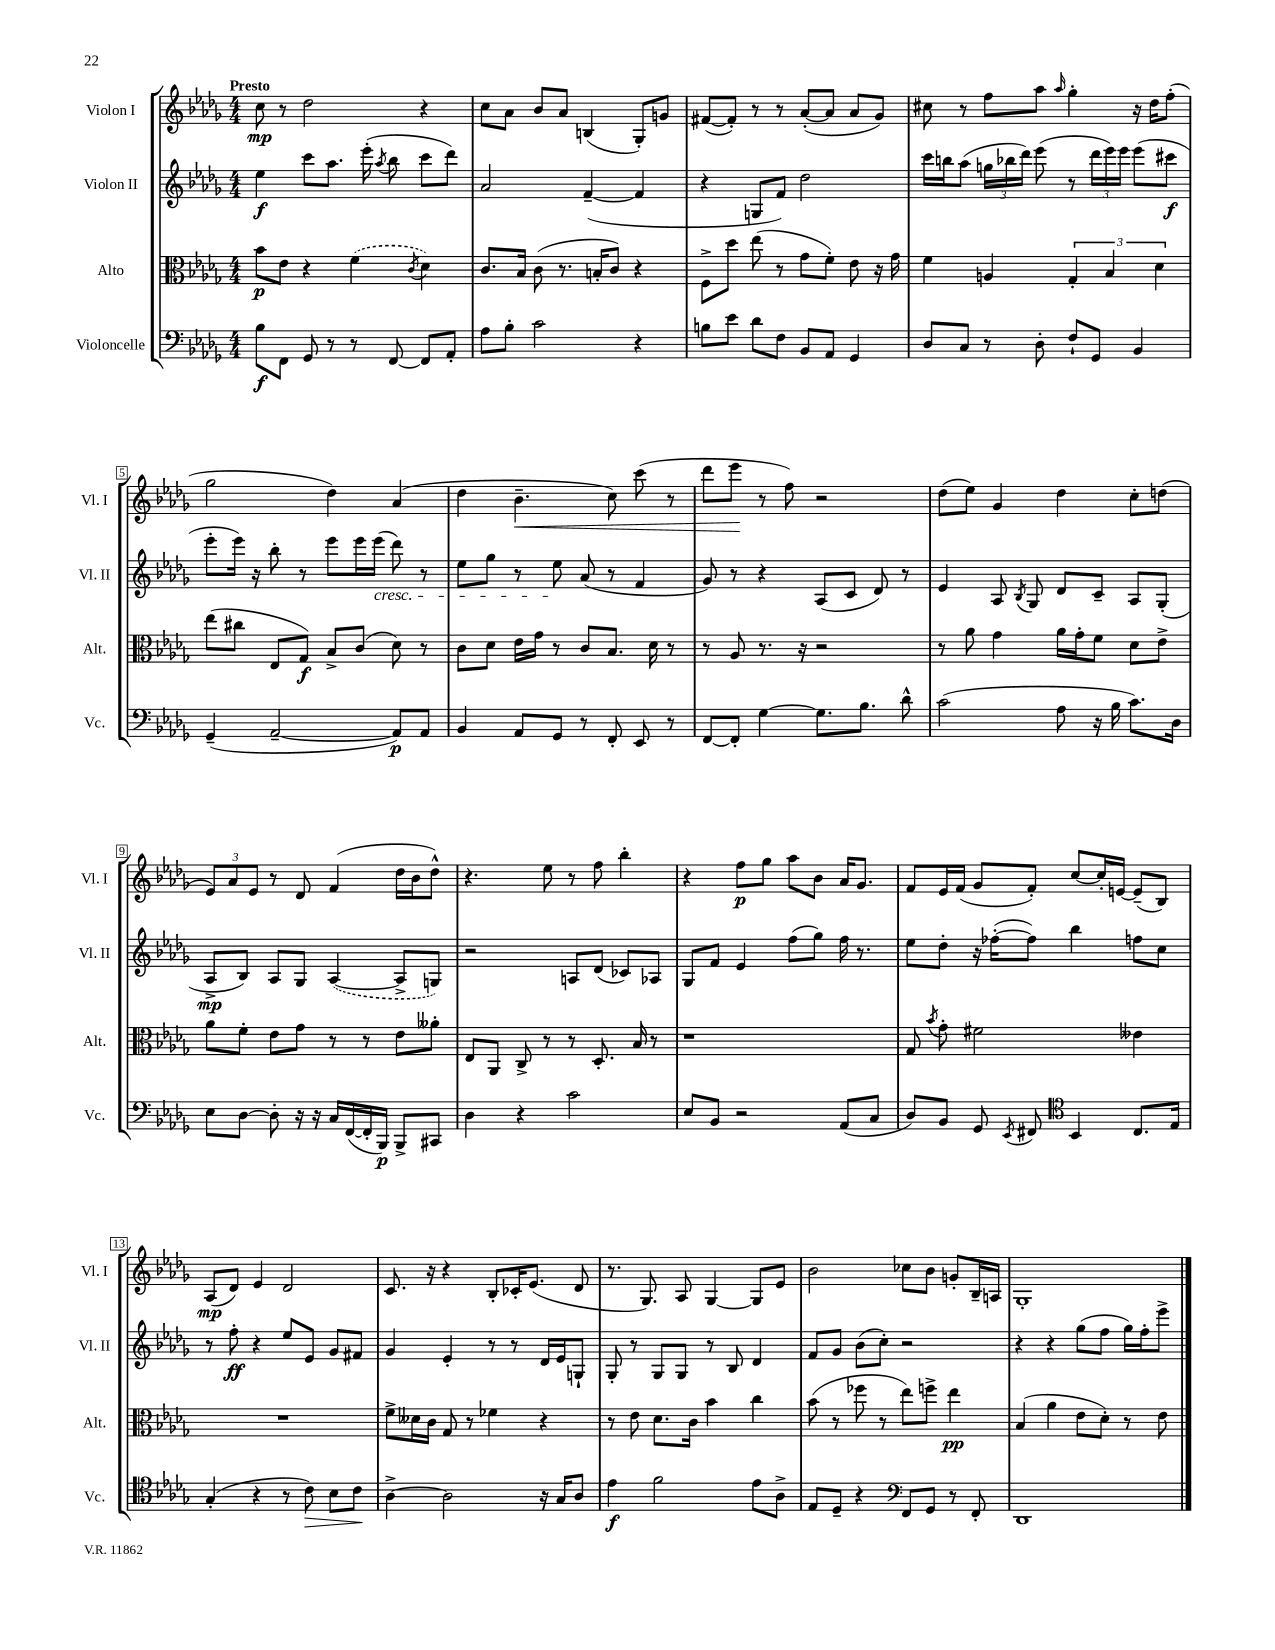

**kern	**kern	**kern	**kern
*staff4	*staff3	*staff2	*staff1
*clefF4	*clefC3	*clefG2	*clefG2
*k[b-e-a-d-g-]	*k[b-e-a-d-g-]	*k[b-e-a-d-g-]	*k[b-e-a-d-g-]
*M4/4	*M4/4	*M4/4	*M4/4
8B-	8b-	4ee-	8cc
8FF	8e-	.	8r
8GG-	4r	8ccc	2dd-
8r	.	8.aa-	.
8r	(4f	.	.
.	.	(16eee-'	.
.	.	8qaa-	.
[8FF	.	8bb-	.
.	8qc	.	.
8FF]	4d-)	8ccc	4r
8AA-'	.	8ddd-)	.
=	=	=	=
8A-	8.c	2a-	8cc
8B-'	.	.	8a-
.	16B-	.	.
2c	(8c	.	8b-
.	8.r	.	8a-
.	.	([4f~	(4B
.	16B'	.	.
.	8c)	.	.
4r	4r	4f]	8G-')
.	.	.	8g
=	=	=	=
8B	8F^	4r	([8f#
8e-	8dd-	.	8f#'])
8d-	(8ee-	8G	8r
8F	8r	8f)	8r
8BB-	8g-	2dd-	([8a-'
8AA-	8f')	.	8a-]
4GG-	8e-	.	8a-
.	16r	.	8g-)
.	16g-	.	.
=	=	=	=
8D-	4f	16ccc	8cc#
.	.	16bb	.
8C	.	(8aa-	8r
8r	4A	24gg	8ff
.	.	24bb-	.
.	.	24ddd-)	.
8D-'	.	(8eee-	8aa-
.	.	.	16qqaa-
8F`	6G-'	8r	4gg-'
8GG-	.	24ddd-	.
.	6B-	24eee-)	.
.	.	24eee-	.
4BB-	.	(8eee-	16r
.	.	.	16dd-
.	6d-	.	.
.	.	8ccc#	(8ff'
=	=	=	=
(4GG-~	(8ee-	8eee-'	2gg-
.	8cc#	16eee-)	.
.	.	16r	.
[2AA-~	8E-	8bb-'	.
.	8G-)	8r	.
.	8B-^	8eee-	4dd-)
.	(8c	16eee-	.
.	.	(16eee-	.
8AA-])	8d-)	8ddd-)	(4a-
8AA-	8r	8r	.
=	=	=	=
4BB-	8c	8ee-	4dd-
.	8d-	8gg-	.
8AA-	16e-	8r	4.b-~
.	16g-	.	.
8GG-	8r	8ee-	.
8r	8c	(8a-	.
8FF'	8.B-	8r	8cc)
8EE-	.	4f	(8ccc
.	16d-	.	.
8r	8r	.	8r
=	=	=	=
[8FF	8r	8g-)	8ddd-
8FF']	8A-	8r	8eee-
[4G-	8.r	4r	8r
.	.	.	8ff)
.	16r	.	.
8.G-]	2r	(8A-	2r
.	.	8c	.
8.B-	.	.	.
.	.	8d-)	.
8d-^^	.	8r	.
=	=	=	=
(2c	8r	4e-	(8dd-
.	8a-	.	8ee-)
.	4g-	8A-	4g-
.	.	8qB-	.
.	.	8G-	.
8A-	16a-	8d-	4dd-
.	16g-'	.	.
16r	8f	8c~	.
16B-	.	.	.
8.c)	8d-	8A-	8cc'
.	8e-^	(8G-'	(8dd
16D-	.	.	.
=	=	=	=
8E-	8a-	8A-^	12e-)
.	.	.	12a-
[8D-	8f'	8B-)	.
.	.	.	12e-
8D-']	8e-	8A-	8r
16r	8g-	8G-	8d-
16r	.	.	.
16C	8r	([4A-	(4f
([16FF	.	.	.
16FF']	8r	.	.
16BBB-)	.	.	.
8BBB-^	8e-	8A-^]	16dd-
.	.	.	16b-
8CC#	8a--'	8G)	8dd-^^)
=	=	=	=
4D-	8E-	2r	4.r
.	8AA-	.	.
4r	8C^	.	.
.	8r	.	8ee-
2c	8r	8A	8r
.	8.D-'	(8d-	8ff
.	.	8c-)	4bb-'
.	16B-	.	.
.	8r	8A-	.
=	=	=	=
8E-	1r	8G-	4r
8BB-	.	8f	.
2r	.	4e-	8ff
.	.	.	8gg-
.	.	(8ff	8aa-
.	.	8gg-)	8b-
(8AA-	.	16ff	16a-
.	.	8.r	8.g-
8C	.	.	.
=	=	=	=
8D-)	8G-	8ee-	8f
.	8qb-	.	.
8BB-	8g-'	8dd-'	16e-
.	.	.	(16f
8GG-	2f#	16r	8g-
.	.	([16ff-'	.
8qEE-	.	.	.
8FF#	.	8ff-])	8f')
*clefC4	*	*	*
4BB-	.	4bb-	[8cc
.	.	.	16cc']
.	.	.	[16e
8.C	4e--	8ff	(8e~]
.	.	8cc	8B-)
16E-	.	.	.
=	=	=	=
(4G-'	1r	8r	(8A-
.	.	8ff'	8d-)
4r	.	4r	4e-
8r	.	8ee-	2d-
8c)	.	8e-	.
8B-	.	8g-	.
8c	.	8f#	.
=	=	=	=
[4A-^	8f^	4g-	8.c
.	16d--	.	.
.	16c	.	16r
2A-]	8G-	4e-'	4r
.	8r	.	.
.	4f-	8r	8B-'
.	.	8r	16c-'
.	.	.	(8.e-
16r	4r	16d-	.
16G-	.	16e-	.
8A-	.	8G`	8d-
=	=	=	=
4e-	8r	8G-'	8.r
.	8e-	8r	.
.	.	.	8.G-)
2f	8.d-	8G-	.
.	.	8G-	8A-
.	16c	.	.
.	4b-	8r	[4G-
.	.	8B-	.
8e-	4cc	4d-	8G-]
8A-^	.	.	8e-
=	=	=	=
8E-	(8b-	8f	2b-
8D-~	8r	8g-	.
4r	8ff-	(8b-	.
.	8r	8cc')	.
*clefF4	*	*	*
8FF	8ee-)	2r	8cc-
8GG-	8ff^	.	8b-
8r	4ee-	.	8g'
8FF'	.	.	16B-~
.	.	.	16A
=	=	=	=
1DD-	(4B-	4r	1G-'
.	4a-	4r	.
.	8e-	(8gg-	.
.	8d-')	8ff	.
.	8r	16gg-)	.
.	.	16ff'	.
.	8e-	8eee-^	.
==	==	==	==
*-	*-	*-	*-
